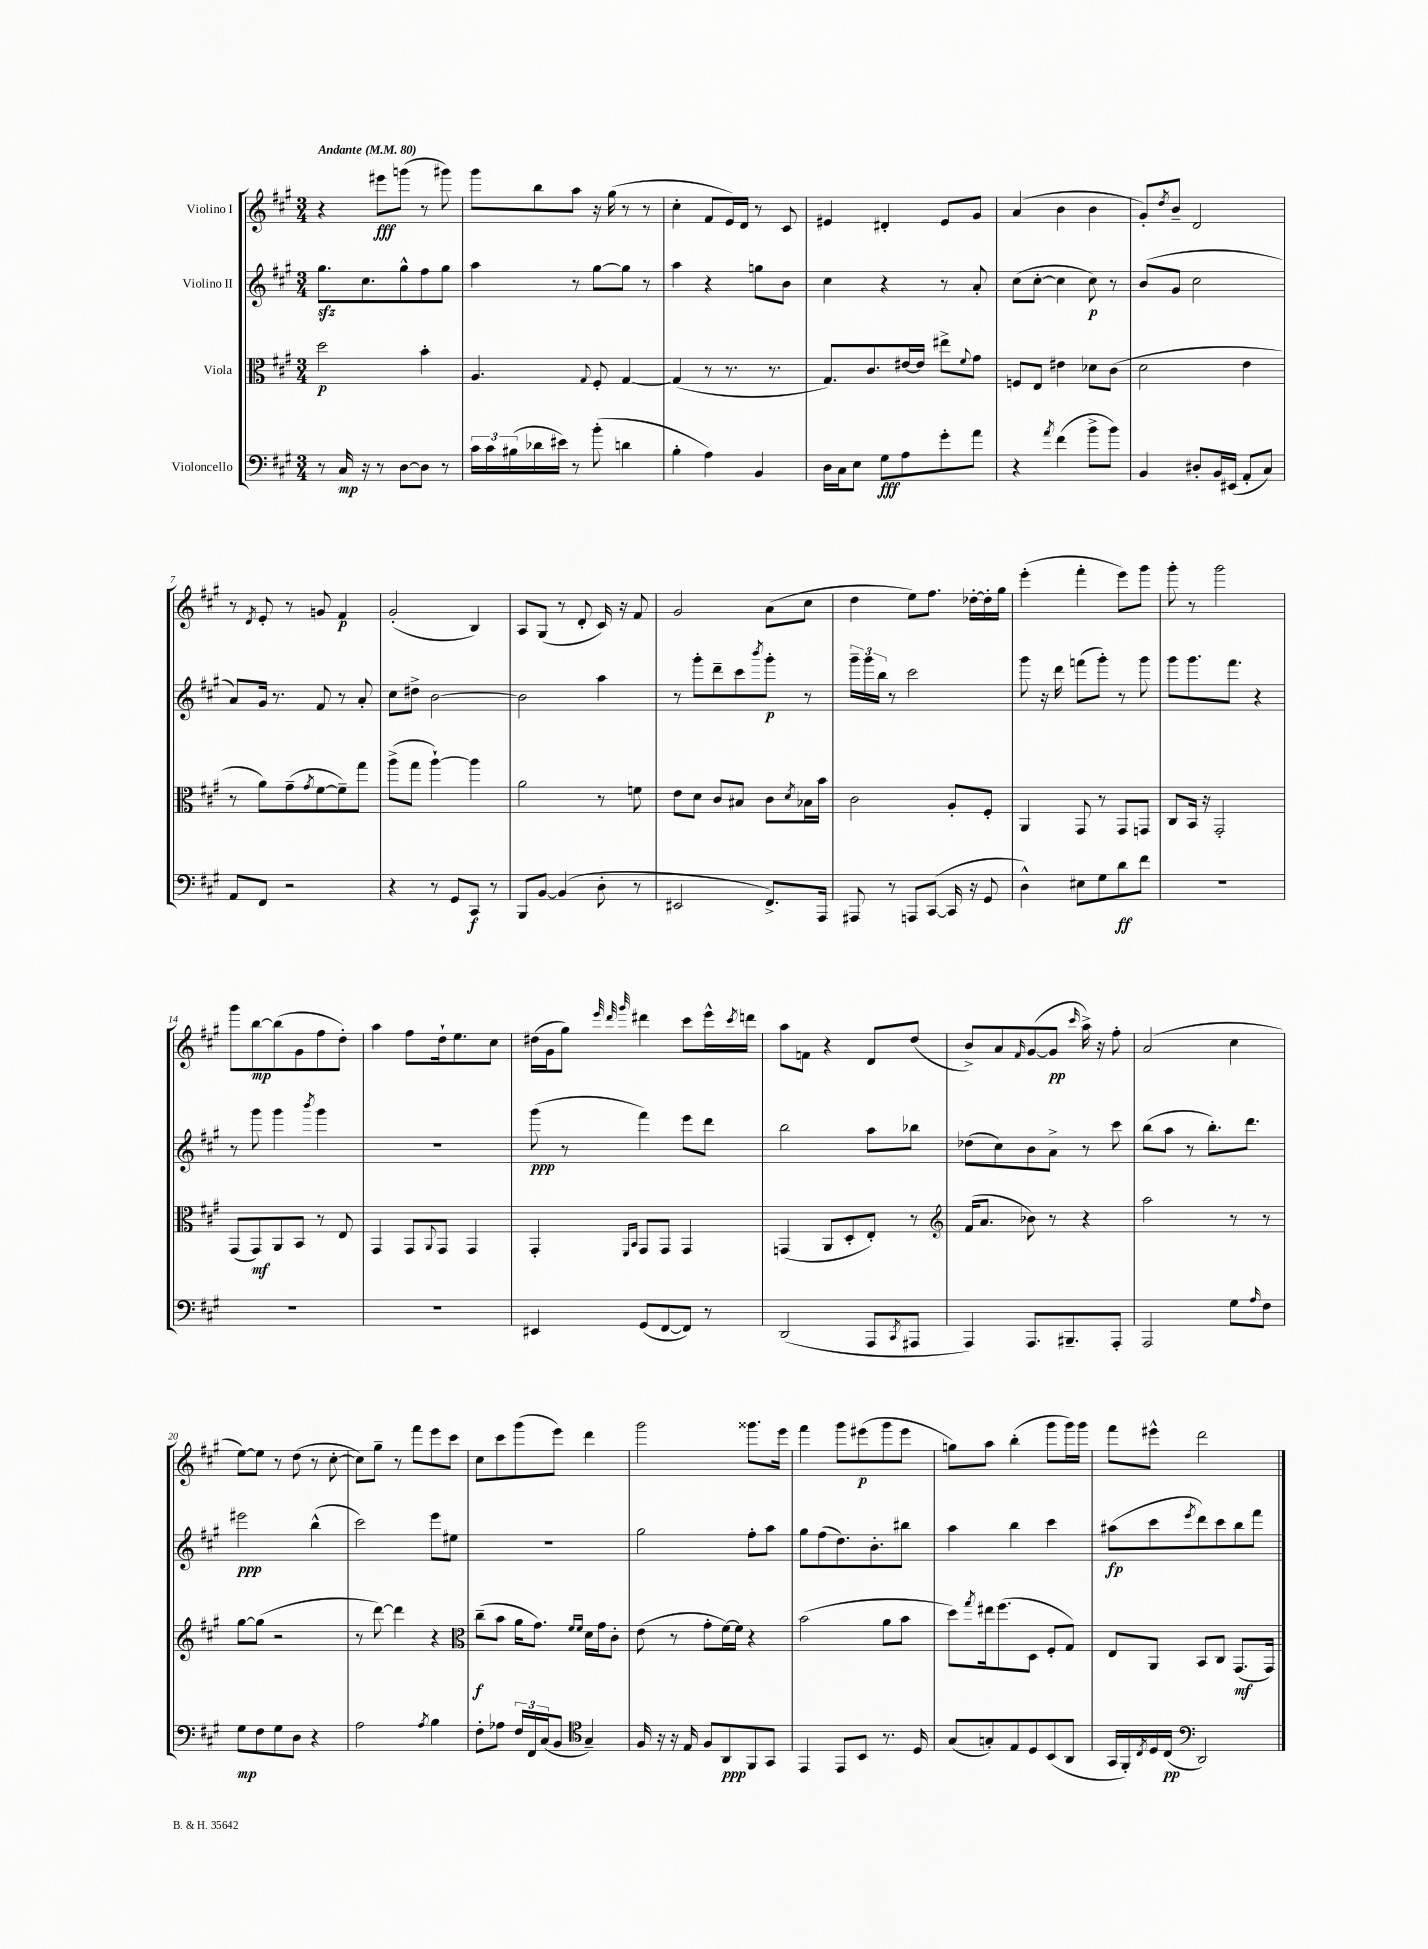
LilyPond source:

<<
\new StaffGroup <<
\new Staff = "s0" \with { instrumentName = "Violino I" } {
    \clef treble \key a \major \numericTimeSignature \time 3/4 \tempo "Andante" 4 = 80
    r4 eis'''8\fff g'''8( r8 gis'''8) |
    gis'''8 b''8 a''8 r16 gis''16( r8 r8 |
    cis''4-. fis'8 e'16) d'16 r8 cis'8 |
    eis'4 dis'4-. eis'8 gis'8 |
    a'4( b'4 b'4 |
    gis'8-.) \acciaccatura { d''8 } b'8-- d'2 |
    r8 \acciaccatura { d'8 } e'8-. r8 g'8 fis'4\p |
    gis'2-.( b4) |
    a8 gis8( r8 d'8-. cis'16) r16 fis'8 |
    gis'2 a'8( cis''8 |
    d''4 e''8) fis''8. des''16~-. des''16-. gis''16 |
    e'''4-.( fis'''4-. e'''8) gis'''8 |
    gis'''8-. r8 gis'''2 |
    gis'''8 b''8~\mp b''8( gis'8 fis''8 d''8-.) |
    a''4 fis''8 d''16-! e''8. cis''8 |
    dis''16( gis'16 gis''8) \grace { e'''32 d'''32 gis'''32 } dis'''4 cis'''8 e'''16-^ \acciaccatura { cis'''8 } d'''16 |
    a''8 f'8 r4 d'8 d''8( |
    b'8->) a'8 \grace { fis'16 } gis'8~( gis'8\pp \grace { cis'''16 } a''16->) r16 fis''8-. |
    a'2( cis''4 |
    e''8~) e''8 r8 d''8( r8 cis''8~-. |
    cis''8) gis''8-- r8 fis'''8 e'''8 cis'''8 |
    cis''8 cis'''8 gis'''8( e'''8) d'''4 |
    gis'''2 gisis'''8. e'''16 |
    fis'''4 gis'''8 eis'''8\p( gis'''8 eis'''8 |
    g''8) a''8 b''4-.( gis'''8 gis'''16) gis'''16 |
    fis'''8 eis'''8-^ d'''2 \bar "|." |
}
\new Staff = "s1" \with { instrumentName = "Violino II" } {
    \clef treble \key a \major \numericTimeSignature \time 3/4
    gis''8.\sfz cis''8. gis''8-^ fis''8 gis''8 |
    a''4 r8 gis''8~ gis''8 r8 |
    a''4 r4 g''8 b'8 |
    cis''4 r4 r8 a'8-. |
    cis''8( cis''8~-. cis''4 cis''8\p) r8 |
    b'8( gis'8 cis''2 |
    a'8) gis'16 r8. fis'8 r8 a'8-. |
    cis''8 dis''8-> b'2~ |
    b'2 a''4 |
    r8 gis'''8-. d'''8-- cis'''8 \acciaccatura { b'''8 } gis'''8-.\p r8 |
    \tuplet 3/2 { gis'''16-- gis'''16 b''16 } r8 cis'''2 |
    gis'''8 r16 d'''16 f'''8( gis'''8-.) r8 gis'''8 |
    gis'''8 gis'''8. fis'''8. r4 |
    r8 gis'''8 gis'''4 \acciaccatura { b'''8 } gis'''4 |
    R2. |
    gis'''8\ppp( r8 fis'''4) e'''8 d'''8 |
    b''2 a''8 bes''8 |
    des''8( cis''8) b'8 a'8-> r8 cis'''8 |
    b''8( a''8 r8 b''8.-.) d'''8. |
    eis'''2\ppp b''4-^( |
    cis'''2) e'''8 eis''8 |
    R2. |
    gis''2 fis''8-. a''8 |
    gis''8 fis''8( d''8.) b'8.-. bis''8 |
    a''4 b''4 cis'''4 |
    ais''8\fp( cis'''8 \acciaccatura { e'''8 } d'''8) cis'''8 b''8 fis'''8 \bar "|." |
}
\new Staff = "s2" \with { instrumentName = "Viola" } {
    \clef alto \key a \major \numericTimeSignature \time 3/4
    d''2\p b'4-. |
    a4. \appoggiatura { gis8 } fis8-. gis4~ |
    gis4( r8 r8. r8. |
    gis8.) cis'8. eis'16~ eis'16 eis''8-> \appoggiatura { fis'8 } gis'8 |
    f8 e8 eis'4 des'8 cis'8( |
    d'2 e'4 |
    r8 a'8) gis'8--( \acciaccatura { gis'8 } fis'8~ fis'8--) gis''8 |
    a''8->( gis''8 a''4~-!) a''4 |
    a'2 r8 f'8 |
    e'8 d'8 cis'8 bis8 cis'8 \acciaccatura { d'8 } bes16 b'16 |
    cis'2 a8-. fis8-. |
    a,4 gis,8 r8 gis,8 g,8 |
    cis8 b,16 r16 gis,2-. |
    gis,8( gis,8\mf) a,8 b,8 r8 e8 |
    gis,4 gis,8 \appoggiatura { a,8 } gis,8 gis,4 |
    gis,4-. \grace { fis,16 b,16 } gis,8 gis,8 gis,4 |
    g,4( a,8 d8-. e8-.) r8 |
    \clef treble fis'16( a'8. bes'8) r8 r4 |
    a''2 r8 r8 |
    gis''8~ gis''8( r2 |
    r8 d'''8~) d'''4 r4 |
    \clef alto cis''8--\f( b'8 a'16 gis'8.) \grace { fis'16 fis'16 } d'16 gis'16 cis'8-. |
    e'8( r8 gis'8-. fis'16~) fis'16 r4 |
    b'2( a'8 b'8 |
    d''8) \acciaccatura { gis''8 } eis''16 fis''8.( d8 fis8-. gis8) |
    e8 a,8 b,8 cis8 gis,8.\mf( gis,16) \bar "|." |
}
\new Staff = "s3" \with { instrumentName = "Violoncello" } {
    \clef bass \key a \major \numericTimeSignature \time 3/4
    r8 cis16\mp r16 r8 d8~ d8 r8 |
    \tuplet 3/2 { cis'16 cis'16 bis16( } des'16 eis'16) r8 b'8-.( d'4 |
    b4-. a4) b,4 |
    d16 cis16 e8 gis8\fff a8 gis'8-. a'8 |
    r4 \acciaccatura { a'8 } fis'4( b'8-> b'8) |
    b,4 dis8-. b,16 eis,16( a,8-. cis8) |
    a,8 fis,8 r2 |
    r4 r8 gis,8 cis,8\f r8 |
    b,,8 b,8~ b,4( d8-. r8 |
    eis,2 fis,8.->) a,,16 |
    ais,,8 r8 a,,8 cis,8~( cis,16 r16 gis,8 |
    d4-^) eis8 gis8 d'8\ff fis'8 |
    R2. |
    R2. |
    R2. |
    eis,4 gis,8( fis,8~ fis,8) r8 |
    d,2( a,,8 \acciaccatura { cis,8 } ais,,8 |
    a,,4) a,,8. bis,,8.-- a,,8-. |
    a,,2 gis8 \grace { a16 } fis8 |
    gis8\mp fis8 gis8 d8 r4 |
    a2 \acciaccatura { a8 } b4 |
    fis8-. aes8 \tuplet 3/2 { fis16 fis,16 cis16( } b,8 \clef tenor gis4--) |
    fis16 r16 r16 e16 fis8 a,8\ppp fis,8 gis,8 |
    e,4 e,8 b,8 r8. d16 |
    gis8( g8-.) e8 d8 b,8( a,8 |
    gis,16 fis,16-.) \acciaccatura { cis8 } d16 cis16\pp( \clef bass d,2) \bar "|." |
}
>>
>>
